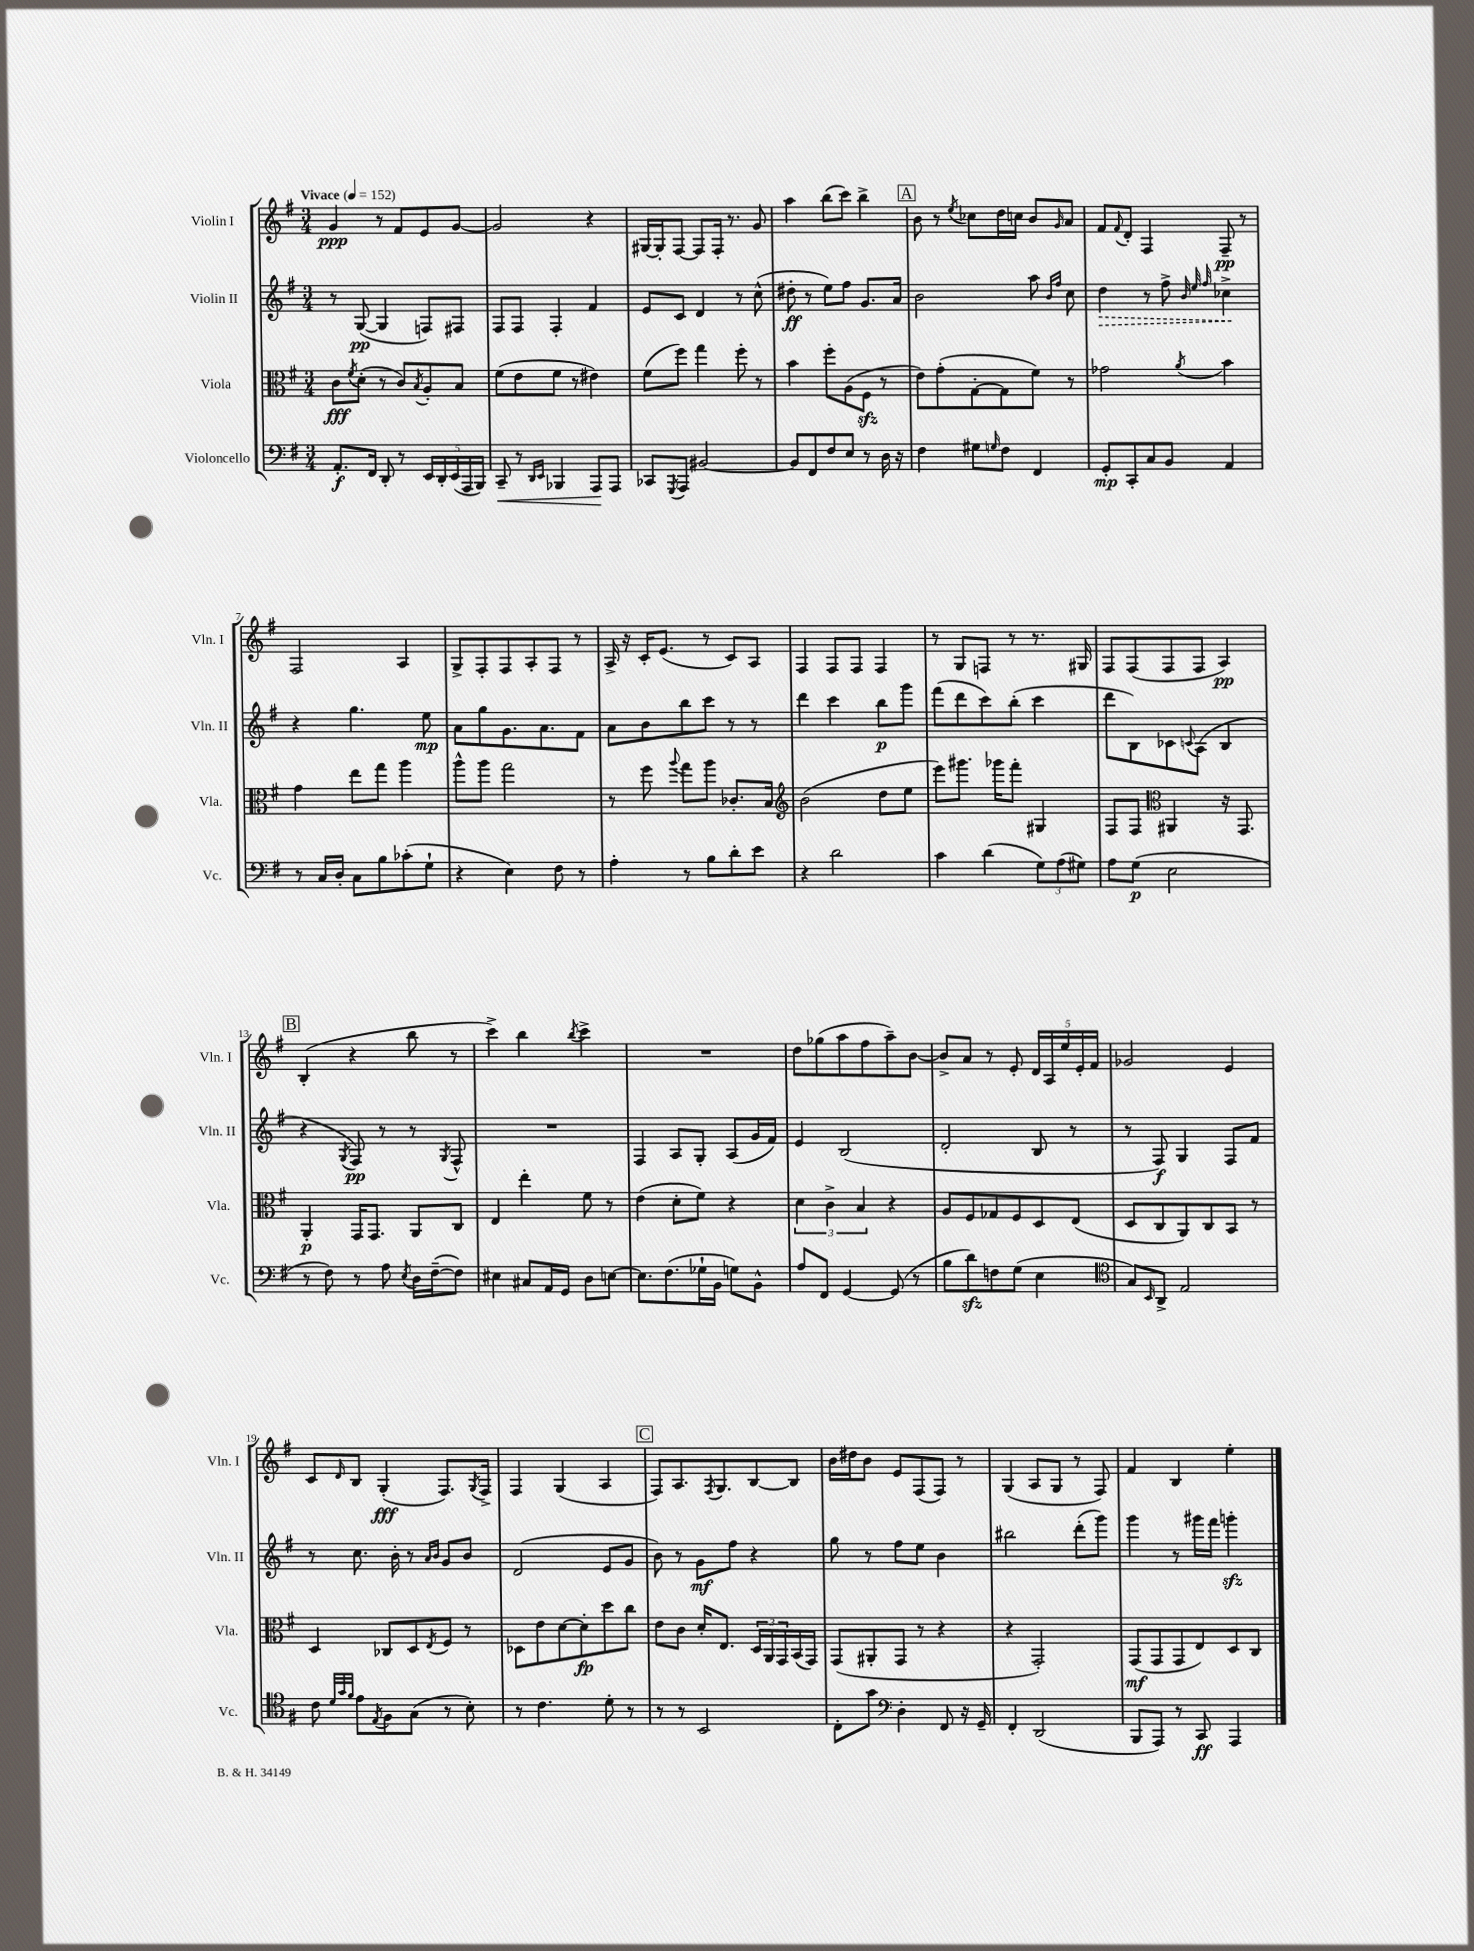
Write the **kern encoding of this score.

**kern	**kern	**kern	**kern
*staff4	*staff3	*staff2	*staff1
*clefF4	*clefC3	*clefG2	*clefG2
*k[f#]	*k[f#]	*k[f#]	*k[f#]
*M3/4	*M3/4	*M3/4	*M3/4
*MM152	*MM152	*MM152	*MM152
8.AA'	8c	8r	4g
.	8qf#	.	.
.	(8d'	([8G	.
16FF#	.	.	.
8DD'	8r	4G]	8r
8r	8c)	.	8f#
.	8qB	.	.
20EE	8A'	8F)	8e
20DD'	.	.	.
(20EE	.	.	.
.	8B	8F#	[8g
20AAA	.	.	.
20BBB)	.	.	.
=	=	=	=
8CC~	(8f#	8F#	2g]
8r	8e	8F#	.
16qqDD	.	.	.
16qqEE	.	.	.
4BBB-	8f#	4F#'	.
.	8r	.	.
8AAA	4e#)	4f#	4r
8AAA	.	.	.
=	=	=	=
8CC-	(8f#	8e	[16G#
.	.	.	16G#']
8qGGG	.	.	.
8AAA	8ff#)	8c	[8F#
[2BB#	4gg	4d	8F#]
.	.	.	16F#'
.	.	.	8.r
.	8ff#'	8r	.
.	8r	(8cc^^	8g
=	=	=	=
8BB#]	4b	8dd#'	4aa
8FF#	.	8r	.
8F#	8ff#'	8ee)	(8bb
8E	(8A	8ff#	8ccc)
8r	8F#	8.g	4bb^
16D	8r	.	.
16r	.	16a	.
=	=	=	=
4F#	8e)	2b	8b
.	(8g'	.	8r
.	.	.	8qee
8G#	[8G'	.	8cc-
16qqG	.	.	.
8F#	8G]	.	16dd
.	.	.	16cc
4FF#	8f#)	8aa	8b
.	.	16qqb	.
.	.	16qqff#	16qqg
.	8r	8cc	8a
=	=	=	=
8GG'	2g-	4dd	8f#
.	.	.	8qqf#
8CC'	.	.	8d'
8C	.	8r	4F#
8BB	.	8ff#^	.
.	.	32qqb	.
.	.	32qqee	.
.	8qa	32qqff#	.
4AA	4b	4cc-^	8F#~
.	.	.	8r
=	=	=	=
8r	4g	4r	2F#
16C	.	.	.
16D'	.	.	.
8C	8ee	4.gg	.
8B	8gg	.	.
(8c-'	4aa	.	4A
8G`	.	8ee	.
=	=	=	=
4r	8aa^^	8a	8G^
.	8aa	8gg	8F#'
4E)	2gg	8.g	8F#
.	.	.	8A'
.	.	8.a	.
8F#	.	.	8F#
8r	.	8f#	8r
=	=	=	=
4A'	8r	8a	16A^
.	.	.	16r
.	8ff#	8b	16c'
.	.	.	(8.e
.	8qqaa	.	.
8r	8gg	8bb	.
8B	8aa	8ccc	8r
8d'	8.c-'	8r	8c)
8e	.	8r	8A
.	16B	.	.
=	=	=	=
*	*clefG2	*	*
4r	(2b	4ddd	4F#
2d	.	4ccc	8F#
.	.	.	8F#
.	8dd	8bb	4F#
.	8ee	8ggg	.
=	=	=	=
4c	8eee)	(8fff#	8r
.	8.ggg#	8ddd	8G
(4d	.	8ccc)	8F
.	16ggg-	.	.
.	8fff#'	(8bb'	8r
12G)	4G#	4ccc	8.r
(12A	.	.	.
12G#)	.	.	.
.	.	.	16G#
=	=	=	=
8A	8F#	8ddd	8F#
(8G	8F#	8B)	(8F#
*	*clefC3	*	*
2E	4AA#	8c-	8F#
.	.	8qqc	.
.	.	(8A	8F#
.	16r	4B	4A)
.	8.GG	.	.
=	=	=	=
8r	4AA'	4r	(4B'
8F#)	.	.	.
.	.	8qG	.
8r	16GG	8F#)	4r
.	8.GG	.	.
8A	.	8r	.
8qE	.	.	.
16D	8AA	8r	8bb
([16F#~	.	.	.
.	.	8qG	.
8F#])	8C	8F#^^	8r
=	=	=	=
4E#	4E	2.r	4ccc^)
8C#	4ee'	.	4bb
16AA	.	.	.
16GG	.	.	.
.	.	.	8qbb
8D	8f#	.	4ccc^
[8E	8r	.	.
=	=	=	=
8.E]	(4e	4F#	2.r
(8.F#	.	.	.
.	8d'	8A	.
16G-`	8f#)	8G'	.
16BB	.	.	.
8G)	4r	(8A	.
8BB^^	.	16g	.
.	.	16f#)	.
=	=	=	=
8A	6d	4e	8dd
8FF#	.	.	(8gg-
.	6c^	.	.
[4GG	.	(2B	8aa
.	6B	.	.
.	.	.	8ff#
(8GG]	4r	.	8aa~)
8r	.	.	[8b
=	=	=	=
8B	8A	2d'	8b^]
8d)	8F#	.	8a
8F	8G-	.	8r
(8G	8F#	.	8e'
4E	8D	8B	20d
.	.	.	20A
.	.	.	20ee
.	(8E	8r	.
.	.	.	20e'
.	.	.	20f#
=	=	=	=
*clefC4	*	*	*
8G)	8D	8r	2g-
16qqBB	.	.	.
8AA^	8C	8F#)	.
2E	8AA)	4G	.
.	8C	.	.
.	8BB	8F#	4e
.	8r	8f#	.
=	=	=	=
8c	4D	8r	8c
32qqd	.	.	.
32qqg	.	.	.
32qqf#	.	.	16qqd
8e	.	8.cc	8B
8qE	.	.	.
8F#	8C-	.	(4G'
.	.	16b'	.
(8G	8D	8r	.
.	.	16qqa	.
.	8qE	16qqb	.
8r	8F#	8g	8.F#)
8B')	8r	8b	.
.	.	.	8qG
.	.	.	16F#^
=	=	=	=
8r	8D-	(2d	4F#
4.c	8e	.	.
.	[8d	.	(4G
.	8d']	.	.
8d'	8dd	8e	4A
8r	8cc	8g	.
=	=	=	=
8r	8e	8b)	8F#)
8r	8c	8r	8.A
2BB	16d'	8g	.
.	.	.	8qF#
.	8.E	.	8.G
.	.	8ff#	.
.	24D	4r	[8B
.	24AA	.	.
.	24GG	.	.
.	(16BB	.	8B]
.	16GG)	.	.
=	=	=	=
8C'	(8GG	8gg	16b
.	.	.	16dd#
8g	8AA#'	8r	8b
*clefF4	*	*	*
4D'	8GG	8ff#	8e
.	8r	8ee	(8F#
8FF#	4r	4b	8F#)
16r	.	.	8r
16GG~	.	.	.
=	=	=	=
4FF#'	4r	2bb#	(4G
(2DD	2GG')	.	8A
.	.	.	8G
.	.	(8ddd'	8r
.	.	8ggg)	8F#)
=	=	=	=
8BBB	(8GG	4ggg	4f#
8AAA)	8GG	.	.
8r	8GG	8r	4B
8CC	8E)	16ggg#	.
.	.	16fff#	.
4AAA	8D	4ggg'	4ee'
.	8C	.	.
==	==	==	==
*-	*-	*-	*-
